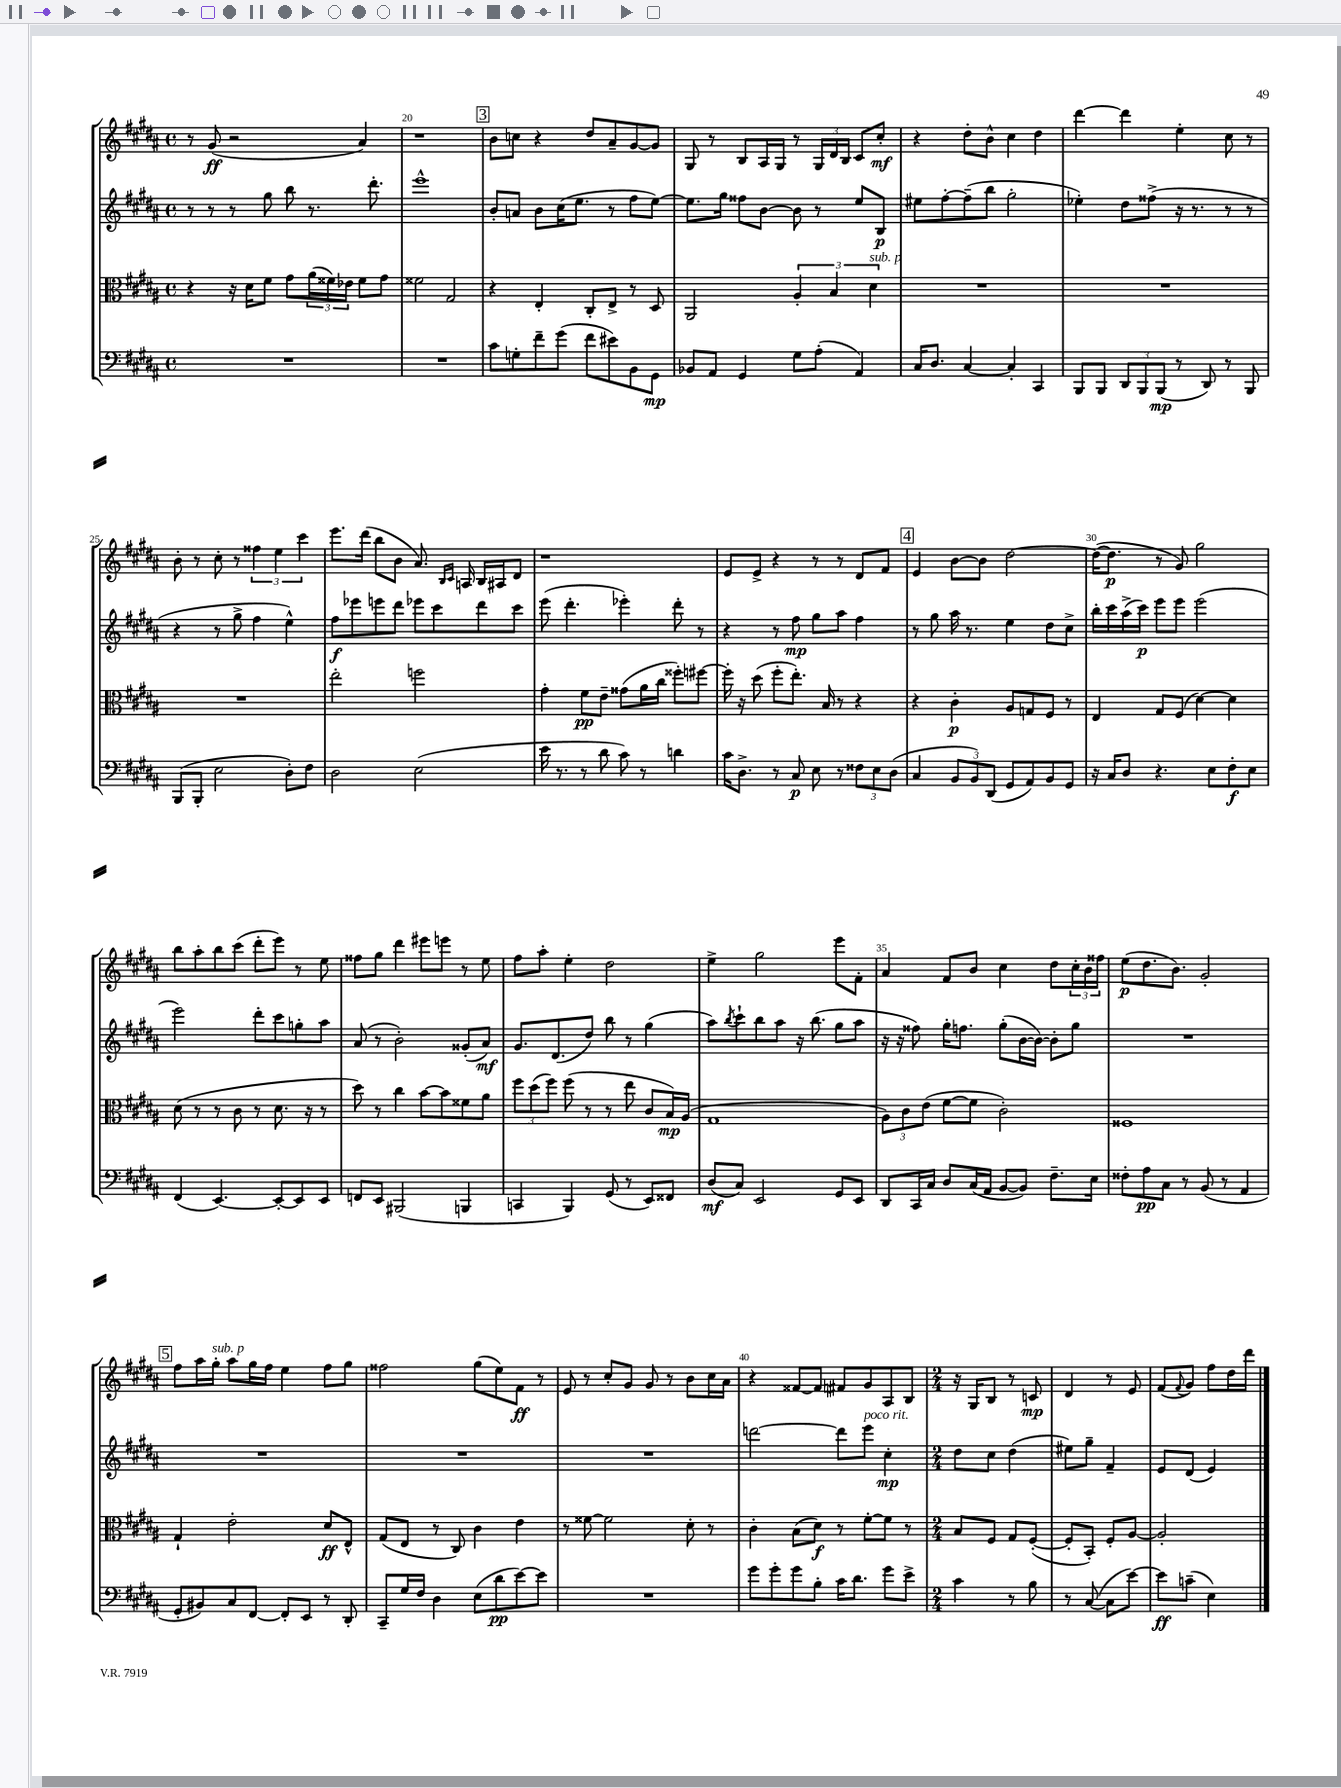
<<
\new StaffGroup <<
\new Staff = "s0" {
    \clef treble \key b \major \defaultTimeSignature \time 4/4
    r8 gis'8\ff( r2 ais'4) |
    r1 |
    \mark \markup { \box "3" } b'8 c''8 r4 dis''8 ais'8-- gis'8~ gis'8 |
    gis8 r8 b8 ais16 gis16 r8 \tuplet 3/2 { gis16 dis'16 b16 } cis'8 cis''8-.\mf |
    r4 dis''8-. b'8-^ cis''4 dis''4 |
    dis'''4~ dis'''4 e''4-. cis''8 r8 |
    b'8-. r8 cis''8-. r8 \tuplet 3/2 { fisis''4 e''4 cis'''4 } |
    e'''8. dis'''16( b''8 b'8 ais'8.) \grace { b16 cis'16 } a16 b16 ais16 dis'8 |
    r1 |
    e'8 e'8-> r4 r8 r8 dis'8 fis'8 |
    \mark \markup { \box "4" } e'4 b'8~ b'8 dis''2~ |
    dis''16~( dis''8.\p r8 gis'8) gis''2 |
    b''8 ais''8-. b''8 cis'''8( dis'''8-. e'''8) r8 e''8 |
    fisis''8 gis''8 dis'''4 eis'''8 e'''8 r8 e''8 |
    fis''8 ais''8-. e''4-. dis''2 |
    e''4-> gis''2 e'''8 fis'8-. |
    ais'4 fis'8 b'8 cis''4 dis''8 \tuplet 3/2 { cis''16-. b'16 fisis''16 } |
    e''8\p( dis''8. b'8.) gis'2-. |
    \mark \markup { \box "5" } fis''8 ais''16 gis''16-.^\markup { \italic "sub. p" } ais''8 gis''16 fis''16 e''4 fis''8 gis''8 |
    fisis''2 gis''8( e''8) fis'8\ff r8 |
    e'8 r8 cis''8-. gis'8 gis'8 r8 b'8 cis''16 ais'16 |
    r4 fisis'8~ fisis'8 fis'8 gis'8 ais8 b8 |
    \numericTimeSignature \time 2/4 r16 gis16 b8 r8 c'8\mp |
    dis'4 r8 e'8 |
    fis'8( \appoggiatura { fis'8 } gis'8) fis''8 dis''16 dis'''16 \bar "|." |
}
\new Staff = "s1" {
    \clef treble \key b \major \defaultTimeSignature \time 4/4
    r8 r8 r8 gis''8 b''8 r8. dis'''8.-. |
    e'''1-^ |
    \mark \markup { \box "3" } b'8-. a'8 b'8 cis''16( e''8. r8 fis''8 e''8~) |
    e''8. gis''16 fisis''8 b'8~ b'8 r8 e''8 b8\p |
    eis''8 fis''8~-. fis''8--( b''8 gis''2-. |
    ees''4-.) dis''8 fisis''8->( r16 r8. r8 r8 |
    r4 r8 gis''8-> fis''4 e''4-^) |
    fis''8\f ees'''8 e'''8 dis'''8 ees'''8 cis'''8 dis'''8 cis'''8 |
    e'''8( dis'''4.-. ees'''4-.) dis'''8-. r8 |
    r4 r8 fis''8\mp gis''8 ais''8 fis''4 |
    \mark \markup { \box "4" } r8 gis''8 ais''16 r8. e''4 dis''8 cis''8-> |
    b''16-. cis'''16 ais''16->( cis'''16\p) e'''8 e'''8 e'''2( |
    e'''2) dis'''8-. cis'''8 g''8-. ais''8 |
    ais'8( r8 b'2-.) gisis'8-.( ais'8\mf) |
    gis'8. dis'8.( dis''8) b''8 r8 gis''4( |
    ais''8) \acciaccatura { b''8 } cis'''8-! b''8 ais''8 r16 b''8.( gis''8 ais''8 |
    r16 r16 fisis''8) gis''16-. f''8. gis''8-.( b'16~ b'16~) b'8-. gis''8 |
    R1 |
    \mark \markup { \box "5" } R1 |
    R1 |
    R1 |
    d'''2~ d'''8 e'''8^\markup { \italic "poco rit." } cis''4-.\mp |
    \numericTimeSignature \time 2/4 dis''8 cis''8 dis''4( |
    eis''8) gis''8-- fis'4-- |
    e'8 dis'8( e'4) \bar "|." |
}
\new Staff = "s2" {
    \clef alto \key b \major \defaultTimeSignature \time 4/4
    r4 r16 dis'16 fis'8 gis'8 \tuplet 3/2 { ais'16( fisis'16) ees'16 } fisis'8 gis'8 |
    fisis'2 gis2 |
    \mark \markup { \box "3" } r4 e4-. cis8-. e8-> r8 dis8 |
    ais,2 \tuplet 3/2 { ais4-. b4 dis'4^\markup { \italic "sub. p" } } |
    R1 |
    R1 |
    R1 |
    e''2-. f''2 |
    gis'4-. fis'8\pp e'8-- gisis'8( ais'16 cis''16 fisis''8-.) fis''8~ |
    fis''16-. r16 dis''8( fis''8-. e''8.-.) b16 r8 r4 |
    \mark \markup { \box "4" } r4 cis'4-.\p ais8 g8 fis8 r8 |
    e4 gis8 fis8( dis'4~) dis'4 |
    dis'8( r8 r8 cis'8 r8 dis'8. r16 r8 |
    dis''8) r8 cis''4 b'8~ b'8 fisis'8 ais'8 |
    \tuplet 3/2 { fis''8 dis''8( fis''8) } fis''8( r8 r8 e''8 cis'8 b16\mp) ais16( |
    gis1 |
    \tuplet 3/2 { ais8) cis'8 e'8( } fis'8~ fis'8 cis'2-.) |
    fisis1 |
    \mark \markup { \box "5" } gis4-! e'2-. dis'8\ff e8-^ |
    gis8( e8 r8 cis8) cis'4 e'4 |
    r8 fisis'8~ fisis'2 dis'8-. r8 |
    cis'4-. b8( dis'8\f) r8 fis'8~-. fis'8 r8 |
    \numericTimeSignature \time 2/4 b8 fis8 gis8 fis8~-.( |
    fis8-. b,8-.) fis8-. ais8~ |
    ais2-. \bar "|." |
}
\new Staff = "s3" {
    \clef bass \key b \major \defaultTimeSignature \time 4/4
    R1 |
    R1 |
    \mark \markup { \box "3" } cis'8 g8-. fis'8-- gis'8( fis'8 eis'8) b,8 gis,8\mp |
    bes,8 ais,8 gis,4 gis8 ais8-.( ais,4) |
    cis16 dis8. cis4~ cis4-. cis,4 |
    b,,8 b,,8 \tuplet 3/2 { dis,8 b,,8 b,,8\mp( } r8 dis,8) r8 b,,8 |
    b,,8( b,,8-. e2 dis8-.) fis8 |
    dis2 e2( |
    e'16 r8. r8 dis'8 cis'8) r8 d'4 |
    cis'16 dis8.-> r8 cis8\p e8 r8 \tuplet 3/2 { fisis8 e8 dis8( } |
    \mark \markup { \box "4" } cis4 \tuplet 3/2 { b,8 b,8) dis,8( } gis,8 ais,8) b,8 gis,8 |
    r16 cis16 dis8 r4. e8 fis8-.\f e8 |
    fis,4( e,4.~) e,8~-. e,8 e,8 |
    f,8 e,8 bis,,2( b,,4 |
    c,4 b,,4) gis,8( r8 e,8) fisis,8 |
    dis8\mf( cis8) e,2 gis,8 e,8 |
    dis,8 cis,16 cis16 dis8 cis16( ais,16 b,8~ b,8) fis8.-- e16 |
    fisis8-. ais8\pp cis8 r8 b,8( r8 ais,4 |
    \mark \markup { \box "5" } gis,8-. bis,8) cis8 fis,8~ fis,8-. e,8 r8 dis,8-. |
    cis,8-- gis16 fis16 dis4 e8( dis'8\pp e'8~) e'8 |
    R1 |
    gis'8 gis'8-. gis'8 b8-. cis'16 dis'8. gis'8 e'8-> |
    \numericTimeSignature \time 2/4 cis'4 r8 b8 |
    r8 cis8~( cis8 e'8~) |
    e'8\ff c'8--( e4) \bar "|." |
}
>>
>>
\layout { \context { \Score currentBarNumber = #19 \override BarNumber.break-visibility = ##(#f #t #t) barNumberVisibility = #(every-nth-bar-number-visible 5) } }
